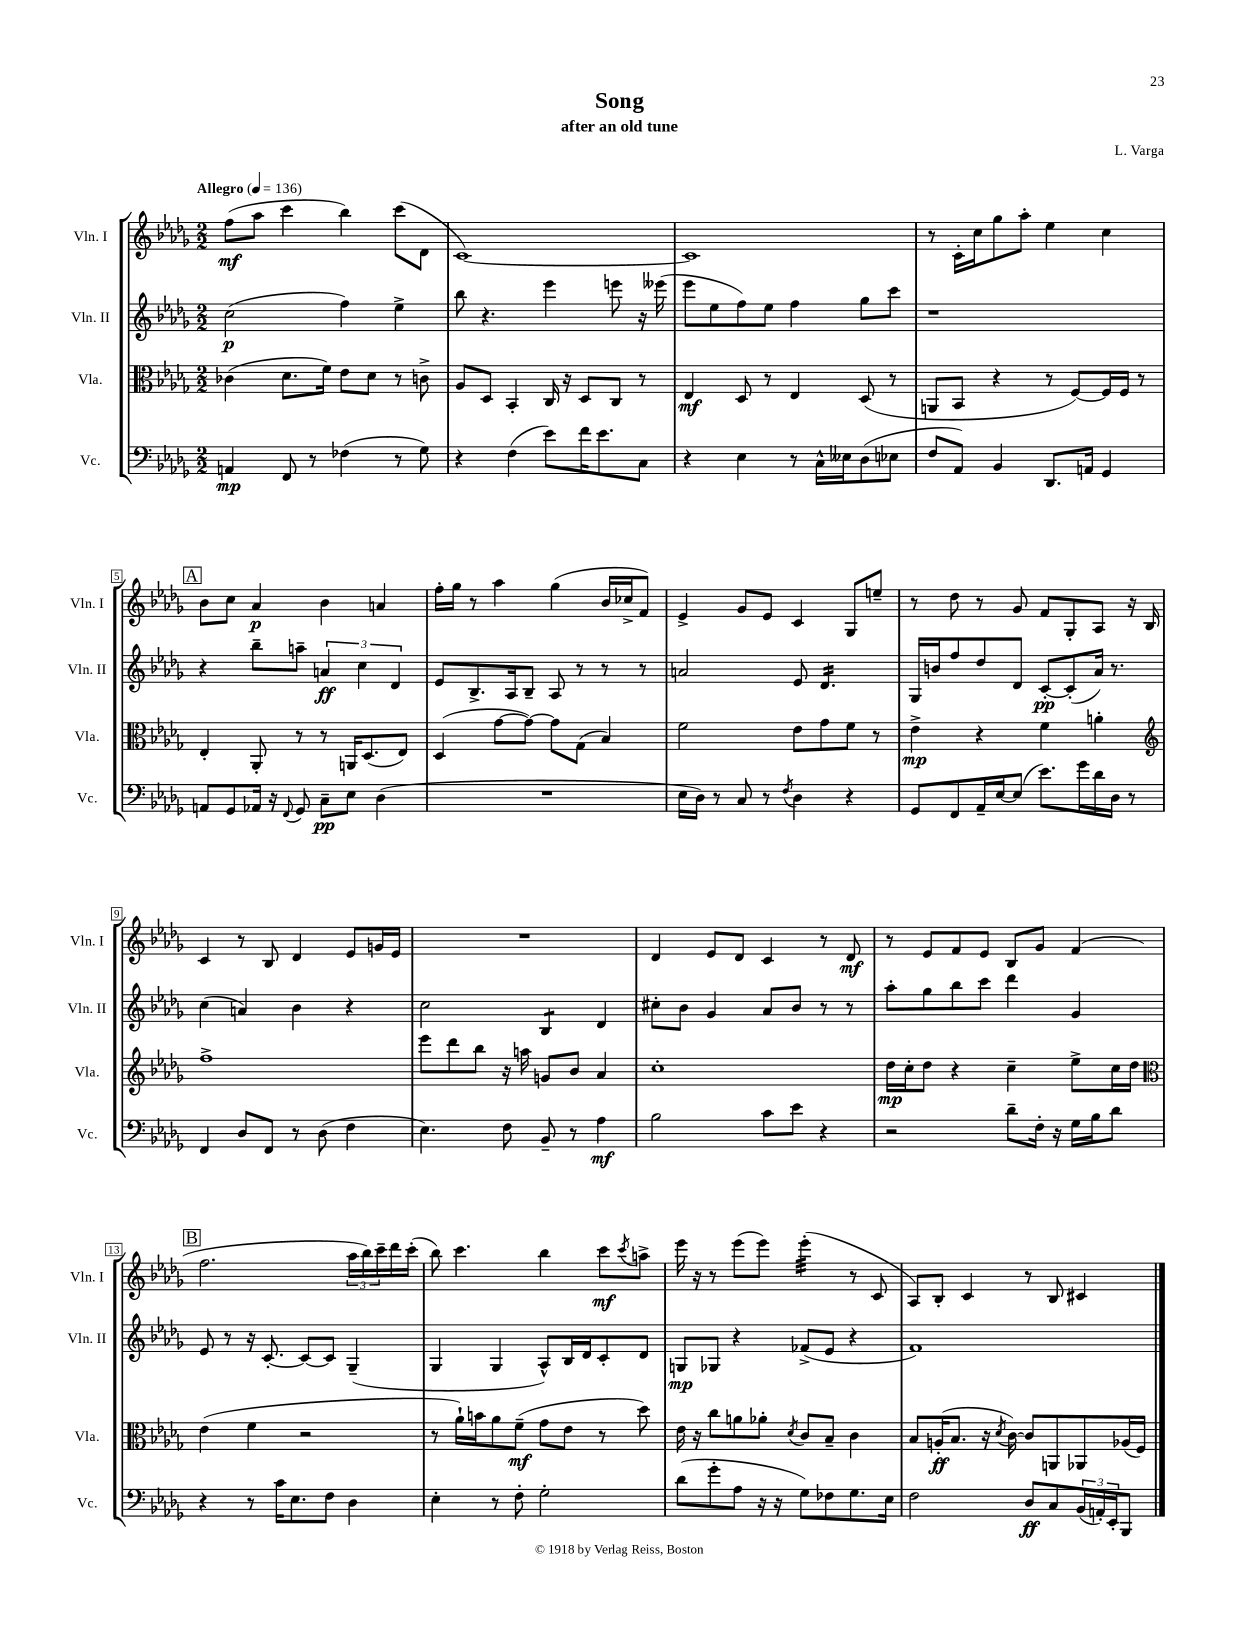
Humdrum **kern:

**kern	**kern	**kern	**kern
*staff4	*staff3	*staff2	*staff1
*clefF4	*clefC3	*clefG2	*clefG2
*k[b-e-a-d-g-]	*k[b-e-a-d-g-]	*k[b-e-a-d-g-]	*k[b-e-a-d-g-]
*M2/2	*M2/2	*M2/2	*M2/2
*MM136	*MM136	*MM136	*MM136
4AA	(4c-	(2cc	(8ff
.	.	.	8aa-
8FF	8.d-	.	4ccc
8r	.	.	.
.	16f)	.	.
(4F-	8e-	4ff)	4bb-)
.	8d-	.	.
8r	8r	4ee-^	(8ccc
8G-)	8c^	.	8d-
=	=	=	=
4r	8A-	8bb-	[1c)
.	8D-	4.r	.
(4F	4BB-'	.	.
8e-)	16C	4eee-	.
.	16r	.	.
16f	8D-	.	.
8.e-	.	.	.
.	8C	8eee	.
8C	8r	16r	.
.	.	(16eee--	.
=	=	=	=
4r	4E-	8eee-	1c]
.	.	8ee-	.
4E-	8D-	8ff)	.
.	8r	8ee-	.
8r	4E-	4ff	.
16C^^	.	.	.
16E--	.	.	.
(8D-	(8D-	8gg-	.
8E-	8r	8ccc	.
=	=	=	=
8F	8AA	1r	8r
8AA-)	8BB-	.	16c'
.	.	.	16cc
4BB-	4r	.	8gg-
.	.	.	8aa-'
8.DD-	8r	.	4ee-
.	[8F)	.	.
16AA	.	.	.
4GG-	16F]	.	4cc
.	16F	.	.
.	8r	.	.
=	=	=	=
8AA	4E-'	4r	8b-
8GG-	.	.	8cc
16AA-	8AA-'	8bb-~	4a-
16r	.	.	.
8qqFF	.	.	.
8GG-	8r	8aa~	.
8C~	8r	6a	4b-
8E-	16AA	.	.
.	.	6cc	.
.	(8.D-	.	.
(4D-	.	.	4a
.	.	6d-	.
.	8E-)	.	.
=	=	=	=
1r	(4D-	8e-	16ff'
.	.	.	16gg-
.	.	8.B-^	8r
.	[8g-	.	4aa-
.	.	16A-	.
.	8g-_)	8B-~	.
.	8g-]	8A-	(4gg-
.	(8G-	8r	.
.	4B-)	8r	16b-
.	.	.	16cc-^
.	.	8r	8f)
=	=	=	=
16E-	2f	2a	4e-^
16D-)	.	.	.
8r	.	.	.
8C	.	.	8g-
8r	.	.	8e-
8qF	.	.	.
4D-	8e-	8e-	4c
.	8g-	4.d-	.
4r	8f	.	8G-
.	8r	.	8ee~
=	=	=	=
8GG-	4e-^	16G-	8r
.	.	16b	.
8FF	.	8ff	8dd-
16AA-~	4r	8dd-	8r
[16E-	.	.	.
(8E-]	.	8d-	8g-
8.e-)	4f	[8c'	8f
.	.	(8c']	8G-'
16g-	.	.	.
16d-	4a'	16a-)	8A-
16D-	.	8.r	.
8r	.	.	16r
.	.	.	16B-
=	=	=	=
*	*clefG2	*	*
4FF	1ff^	(4cc	4c
8D-	.	4a)	8r
8FF	.	.	8B-
8r	.	4b-	4d-
(8D-	.	.	.
4F	.	4r	8e-
.	.	.	16g
.	.	.	16e-
=	=	=	=
4.E-)	8eee-	2cc	1r
.	8ddd-	.	.
.	8bb-	.	.
8F	16r	.	.
.	16aa	.	.
8BB-~	8g	4B-	.
8r	8b-	.	.
4A-	4a-	4d-	.
=	=	=	=
2B-	1cc'	8cc#'	4d-
.	.	8b-	.
.	.	4g-	8e-
.	.	.	8d-
8c	.	8a-	4c
8e-	.	8b-	.
4r	.	8r	8r
.	.	8r	8d-
=	=	=	=
2r	16dd-	8aa-'	8r
.	16cc'	.	.
.	8dd-	8gg-	8e-
.	4r	8bb-	8f
.	.	8ccc	8e-
8d-~	4cc~	4ddd-	8B-
16F'	.	.	8g-
16r	.	.	.
16G-	8ee-^	4g-	(4f
16B-	.	.	.
8d-	16cc	.	.
.	16dd-	.	.
=	=	=	=
*	*clefC3	*	*
4r	(4e-	8e-	2.ff
.	.	8r	.
8r	4f	16r	.
.	.	[8.c'	.
16c	.	.	.
8.E-	.	.	.
.	2r	8c_	.
8F	.	8c]	.
4D-	.	(4G-~	24aa-
.	.	.	24bb-)
.	.	.	24ccc~
.	.	.	16ddd-
.	.	.	(16ccc'
=	=	=	=
4E-'	8r	4G-	8bb-)
.	16a-`)	.	4.ccc
.	16b	.	.
8r	8a-	4G-	.
8F'	(8f~	.	.
2G-'	8g-	8A-^^)	4bb-
.	8e-	16B-	.
.	.	16d-	.
.	8r	8c'	8ccc
.	.	.	8qccc
.	8dd-)	8d-	8aa^
=	=	=	=
(8d-	16e-	8G	16eee-
.	16r	.	16r
8g-'	8cc	8G-	8r
8A-	8a	4r	(8eee-
16r	8a-'	.	8eee-)
16r	.	.	.
.	8qd-	.	.
8G-)	8c	(8f-^	(4eee-'
8F-	8B-~	8e-	.
8.G-	4c	4r	8r
.	.	.	8c
16E-	.	.	.
=	=	=	=
2F	8B-	1f)	8A-)
.	(16A'	.	8B-'
.	8.B-	.	.
.	.	.	4c
.	16r	.	.
.	8qd-	.	.
.	[16c)	.	.
8D-	8c]	.	8r
8C	8AA	.	8B-
(24BB-	8AA-	.	4c#
24AA')	.	.	.
24EE-'	.	.	.
8BBB-	(16A-	.	.
.	16F)	.	.
==	==	==	==
*-	*-	*-	*-
